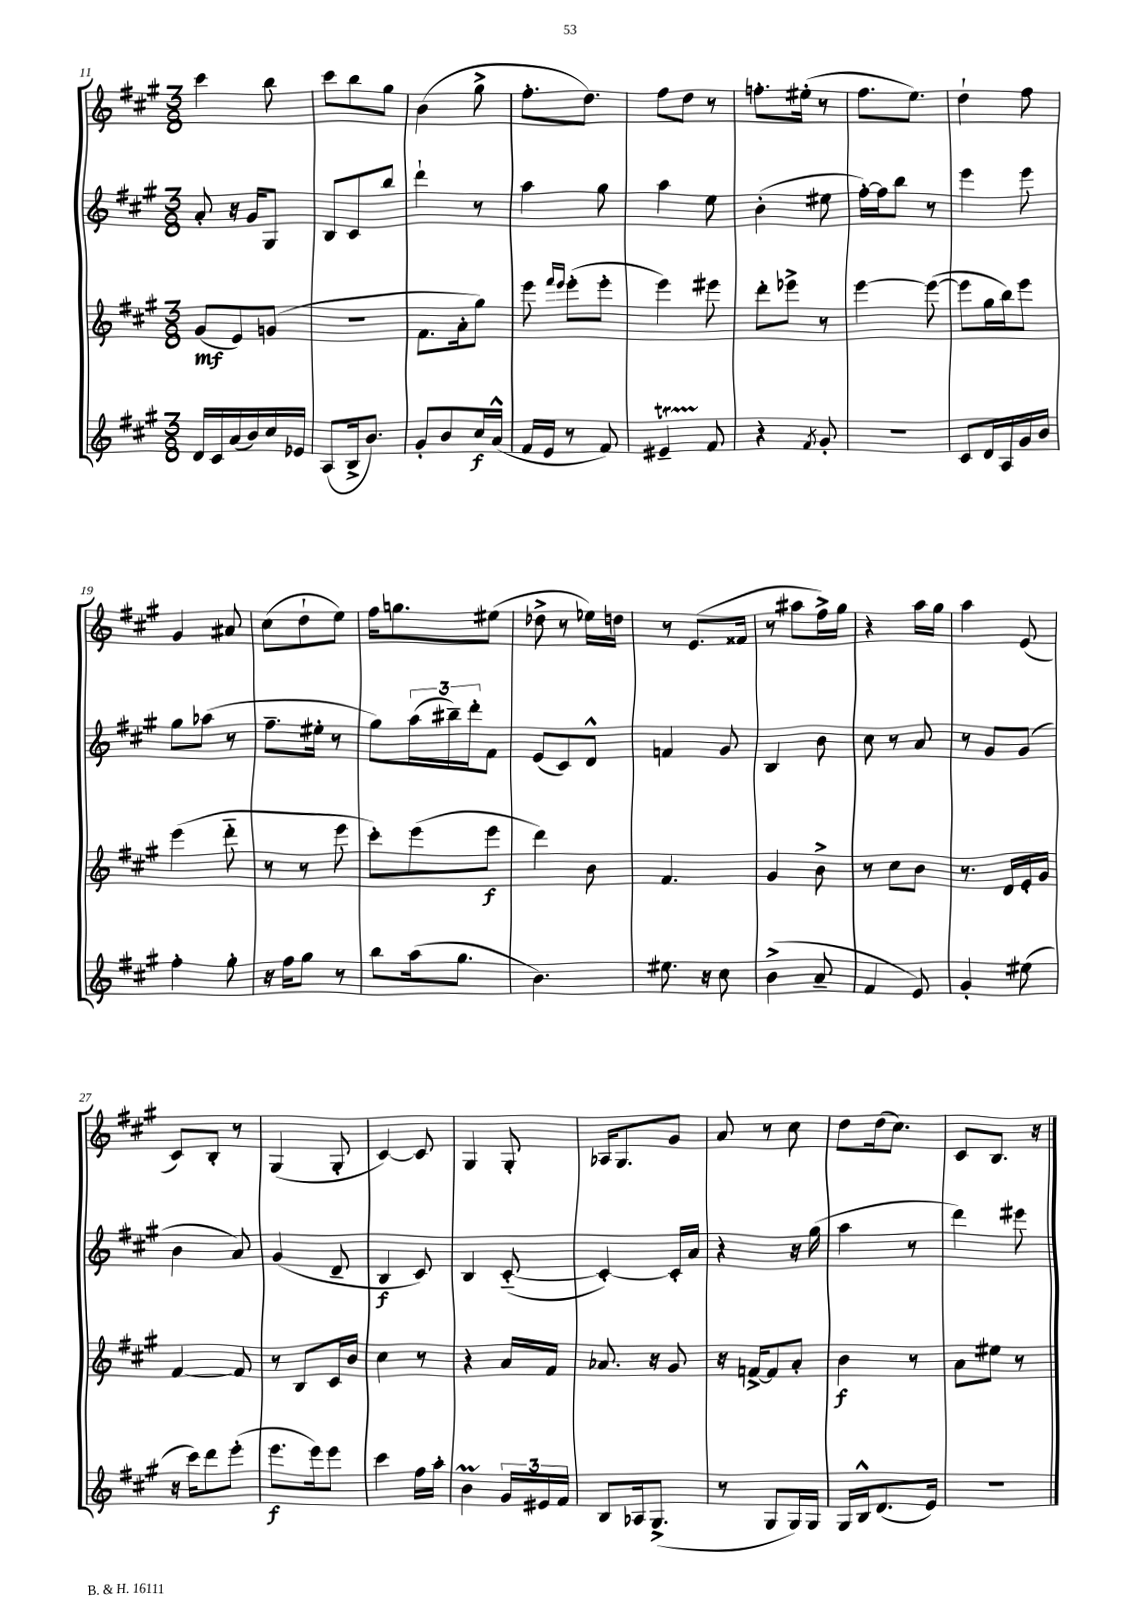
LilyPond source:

<<
\new StaffGroup <<
\new Staff = "s0" {
    \clef treble \key a \major \numericTimeSignature \time 3/8
    cis'''4 b''8 |
    cis'''8 b''8 gis''8 |
    b'4( gis''8-> |
    fis''8.-. d''8.) |
    fis''8 d''8 r8 |
    f''8.-. eis''16-.( r8 |
    fis''8. e''8.) |
    d''4-! fis''8 |
    gis'4 ais'8 |
    cis''8( d''8-! e''8) |
    fis''16 g''8. eis''8( |
    des''8-> r8 ees''16) d''16 |
    r8 e'8.( fisis'16 |
    r8 ais''8 fis''16->) gis''16 |
    r4 a''16 gis''16 |
    a''4 e'8( |
    cis'8) b8-. r8 |
    gis4( gis8-. |
    cis'4~) cis'8 |
    gis4 gis8-. |
    aes16 gis8. gis'8 |
    a'8 r8 cis''8 |
    d''8 d''16( cis''8.) |
    cis'8 b8. r16 \bar "|." |
}
\new Staff = "s1" {
    \clef treble \key a \major \numericTimeSignature \time 3/8
    a'8-. r16 gis'16 gis8 |
    b8 cis'8 b''8 |
    d'''4-! r8 |
    a''4 gis''8 |
    a''4 e''8 |
    b'4-.( eis''8 |
    fis''16~-.) fis''16 b''8 r8 |
    e'''4 e'''8 |
    gis''8 aes''8( r8 |
    fis''8.-- eis''16-. r8 |
    gis''8) \tuplet 3/2 { a''16( bis''16--) d'''16-. } fis'8 |
    e'8( cis'8) d'8-^ |
    f'4 gis'8 |
    b4 b'8 |
    cis''8 r8 a'8 |
    r8 gis'8 gis'8( |
    b'4 a'8) |
    gis'4( d'8-- |
    b4\f cis'8) |
    b4 cis'8~-_( |
    cis'4~-.) cis'16-. a'16 |
    r4 r16 gis''16( |
    a''4 r8 |
    d'''4) eis'''8 \bar "|." |
}
\new Staff = "s2" {
    \clef treble \key a \major \numericTimeSignature \time 3/8
    gis'8\mf( e'8) g'8( |
    R4. |
    fis'8. a'16-. gis''8) |
    e'''8 \grace { fis'''16 e'''16 } e'''8-.( e'''8-. |
    e'''4) eis'''8 |
    d'''8-. ees'''8-> r8 |
    e'''4~ e'''8~( |
    e'''8 gis''16 b''16) e'''8 |
    e'''4( d'''8-_ |
    r8 r8 e'''8 |
    cis'''8-.) e'''8( e'''8\f |
    d'''4) b'8 |
    fis'4. |
    gis'4 b'8-> |
    r8 cis''8 b'8 |
    r8. d'16 e'16-. gis'16 |
    fis'4~ fis'8 |
    r8 b8 cis'16 b'16 |
    cis''4 r8 |
    r4 a'16 fis'16 |
    aes'8. r16 gis'8 |
    r16 f'16~-> f'8 a'8-. |
    b'4\f r8 |
    a'8 eis''8 r8 \bar "|." |
}
\new Staff = "s3" {
    \clef treble \key a \major \numericTimeSignature \time 3/8
    d'16 cis'16 a'16( b'16) cis''16 ees'16 |
    a8( b16-> b'8.) |
    gis'8-. b'8 cis''16\f a'16-^( |
    fis'16 e'16 r8 fis'8) |
    eis'4--\startTrillSpan fis'8\stopTrillSpan |
    r4 \acciaccatura { fis'8 } gis'8-. |
    R4. |
    cis'8 d'16 a16 gis'16 b'16 |
    fis''4-. gis''8-. |
    r16 fis''16 gis''8 r8 |
    b''8 a''16( gis''8. |
    b'4.) |
    eis''8. r16 cis''8 |
    b'4->( a'8-- |
    fis'4 e'8) |
    gis'4-. eis''8( |
    r16 cis'''16) d'''8 e'''8-.( |
    e'''8.\f e'''16) e'''8 |
    cis'''4 fis''16 a''16-. |
    b'4\prall \tuplet 3/2 { gis'16 eis'16 fis'16 } |
    b8 aes16 gis8.->( |
    r8 gis8 gis16) gis16 |
    gis16 b16-^ d'8.( e'16) |
    R4. \bar "|." |
}
>>
>>
\layout { \context { \Score currentBarNumber = #11 } }
